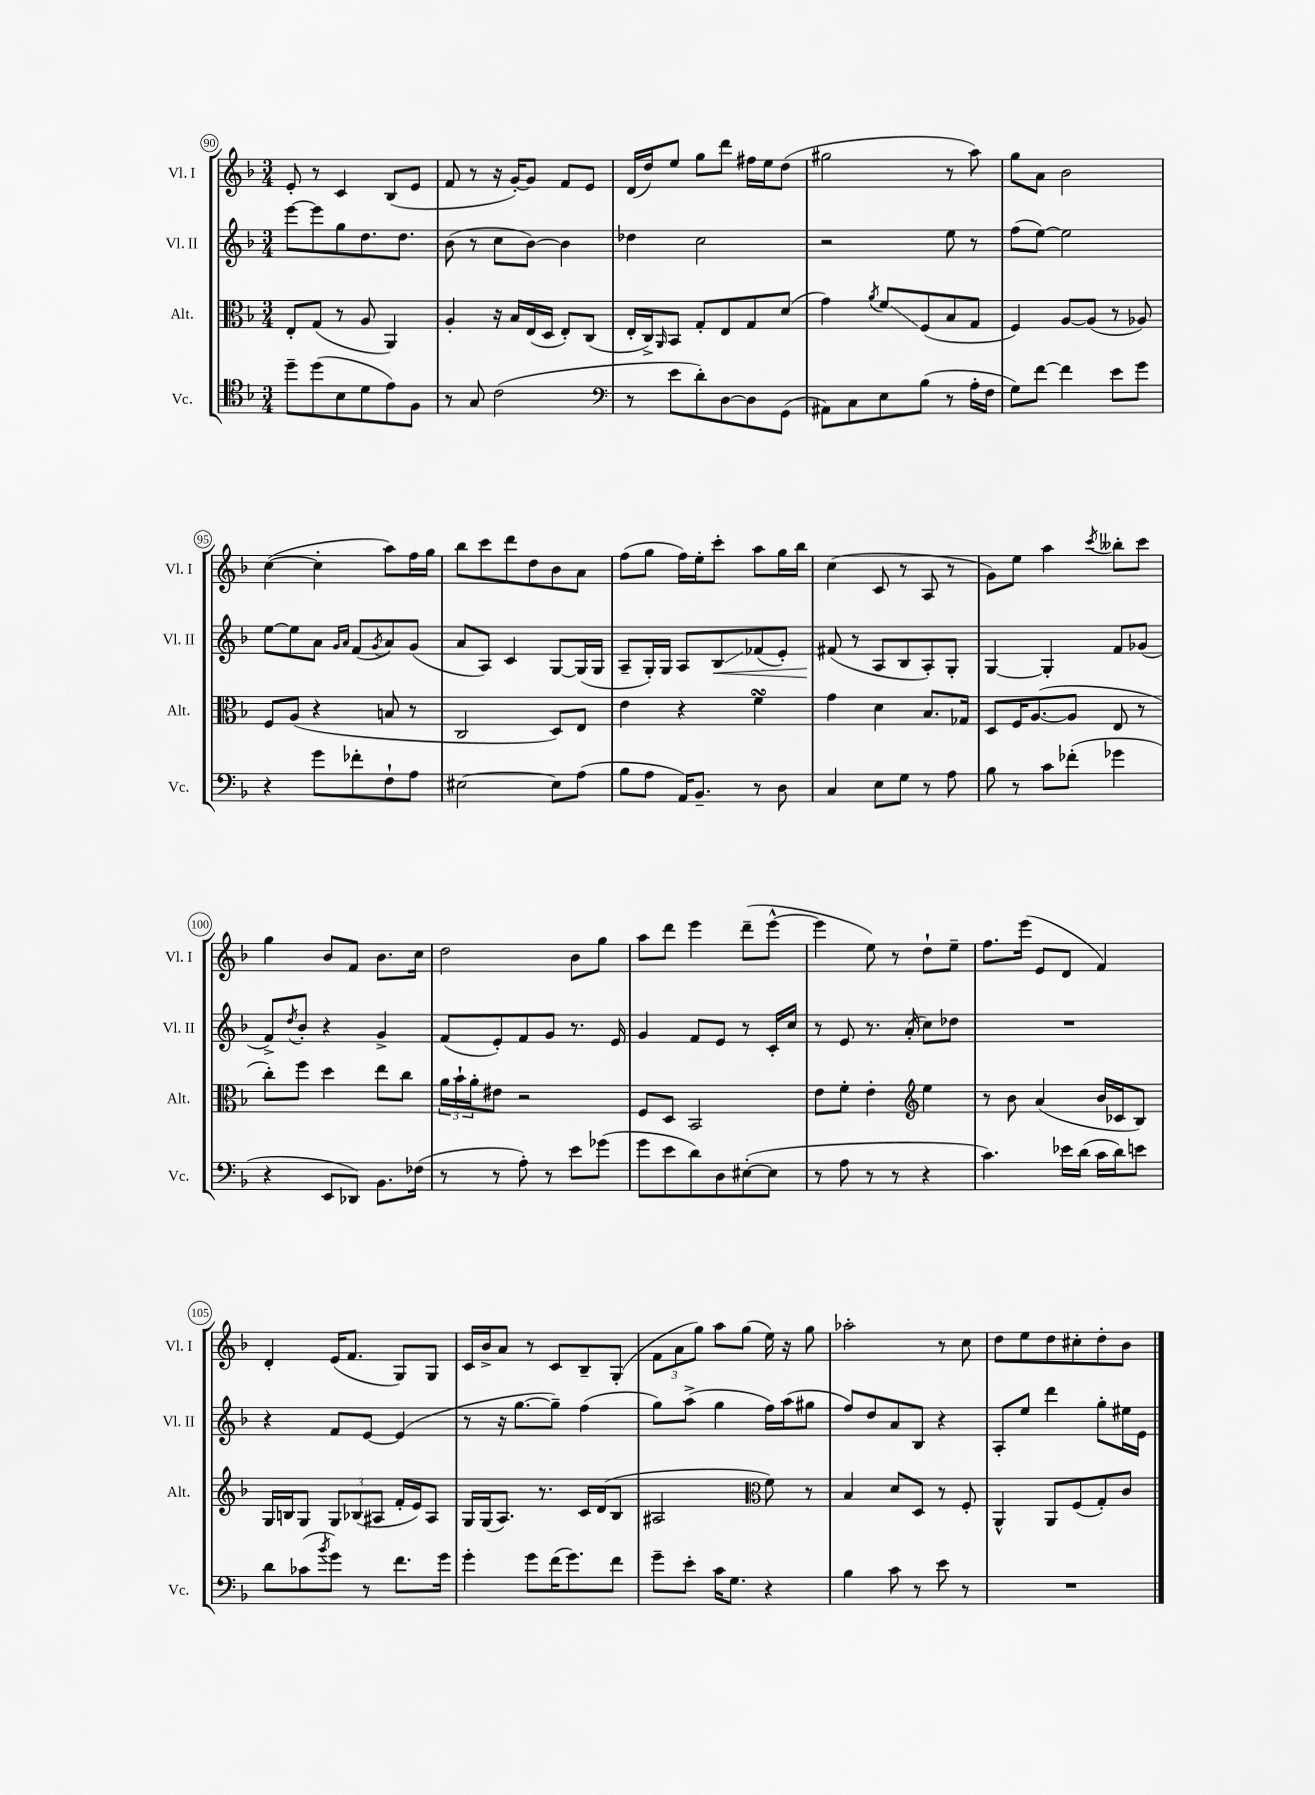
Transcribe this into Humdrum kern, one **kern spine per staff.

**kern	**kern	**kern	**kern
*staff4	*staff3	*staff2	*staff1
*clefC4	*clefC3	*clefG2	*clefG2
*k[b-]	*k[b-]	*k[b-]	*k[b-]
*M3/4	*M3/4	*M3/4	*M3/4
8dd~\L	8E'/L	[8eee\L	8e'/
(8dd\	(8G/J	8eee\]	8r
8B-\	8r	8gg\	4c/
8d\	8A/	8.dd\	.
8e\)	4AA/)	.	(8B-/L
.	.	8.dd\J	.
8F\J	.	.	8e/J
=	=	=	=
8r	4A'/	(8b-\	8f/
8G/	.	8r	8r
(2c\	16r	8cc\L	16r
.	16B-/LL	.	[16g'/LK)
.	(16E/	[8b-\J)	8g/]J
.	16D/JJ	.	.
.	8E'/L)	4b-\]	8f/L
.	(8C/J	.	8e/J
=	=	=	=
*clefF4	*	*	*
8r	16E'/LL	4dd-\	(16d/LL
.	16C^/J)	.	16dd/J)
.	16qqAA/	.	.
8e\L	8BB-/J	.	8ee/J
8d'\)	8G'/L	2cc\	8gg\L
[8D\	8E/	.	8ddd\J
8D\]	8G/	.	16ff#\LL
.	.	.	16ee\J
(8GG\J	(8d/J	.	(8dd\J
=	=	=	=
8AA#\L)	4g\)	2r	2gg#\
8C\	.	.	.
.	8qa/	.	.
8E\	8f/L	.	.
(8B-\J	(8F/	.	.
8r	8B-/	8ee\	8r
16A'\LL	8G/J	8r	8aa\)
16F\JJ	.	.	.
=	=	=	=
8G\L)	4F/)	(8ff\L	8gg\L
[8f\J	.	[8ee\J)	8a\J
4f\]	[8A/L	2ee\]	2b-\
.	(8A/]J	.	.
8e\L	8r	.	.
8g\J	8A-/)	.	.
=	=	=	=
4r	8F/L	[8ee\L	([4cc\
.	(8A/J	8ee\]	.
8g\L	4r	8a\J	4cc'\]
.	.	16qqg/LL	.
.	.	16qqa/JJ	.
8f-'\	.	(8f/L	.
.	.	8qg/	.
8F`\	8B/	8a/)	8aa\L)
8A\J	8r	(8g/J	16ff\L
.	.	.	16gg\JJ
=	=	=	=
[2E#\	2C/	8a/L	8bb-\L
.	.	8A/J)	8ccc\
.	.	4c/	8ddd\
.	.	.	8dd\
8E#\]L	8D/L)	[8G/L	8b-\
(8A\J	8E/J	(16G/]L	8a\J
.	.	16G/JJ	.
=	=	=	=
8B-\L	4e\	8A~/L	(8ff\L
8A\J	.	16G'/L)	8gg\J
.	.	16G/JJ	.
16AA/LK)	4r	8A/L	16ff\LL)
8.BB-~/J	.	.	16ee'\J
.	.	8B-/	8ccc'\J
8r	4f\	(8f-/	8aa\L
8D\	.	8e'/J)	16gg\L
.	.	.	16bb-\JJ
=	=	=	=
4C/	4g\	(8f#/	(4cc\
.	.	8r	.
8E\L	4d\	8A/L	8c/
8G\J	.	8B-/	8r
8r	8.B-/L	8A'/)	8A/
8A\	.	8G'/J	8r
.	16G-/Jk	.	.
=	=	=	=
8B-\	8D/L	[4G/	8g\L)
8r	16F/K	.	8ee\J
.	([8.A/	.	.
8c\L	.	4G'/]	4aa\
(8f-'\J	8A/]J	.	.
.	.	.	8qccc/
4g-\	8E/	8f/L	8bb--'\L
.	8r	(8g-/J	8ccc\J
=	=	=	=
4r	8cc'\L)	8f^/L)	4gg\
.	.	8qdd/	.
.	8ff\J	8b-'/J	.
8EE/L	4dd\	4r	8b-/L
8DD-/J)	.	.	8f/J
8.BB-\L	8ee\L	4g^/	8.b-\L
.	8cc\J	.	.
(16F-\Jk	.	.	16cc\Jk
=	=	=	=
8r	24a\LL	(8f/L	2dd\
.	24b-`\	.	.
.	24a'\J	.	.
8r	8e#\J	8e'/)	.
8A'\)	2r	8f/	.
8r	.	8g/J	.
8e\L	.	8.r	8b-\L
(8g-\J	.	.	8gg\J
.	.	16e/	.
=	=	=	=
8g\L	8F/L	4g/	8aa\L
8e\	8D/J	.	8ddd\J
8d\)	2BB-/	8f/L	4eee\
8D\	.	8e/J	.
([8E#'\	.	8r	(8ddd~\L
8E#\]J	.	16c'/LL	[8eee^^\J
.	.	16cc/JJ	.
=	=	=	=
8r	8e\L	8r	4eee\]
8A\	8f'\J	8e/	.
8r	4e'\	8.r	8ee\)
8r	.	.	8r
.	.	(16a'/	.
*	*clefG2	*	*
4r	4ee\	8cc\L)	8dd`\L
.	.	8dd-\J	8ee~\J
=	=	=	=
4.c\)	8r	2.r	8.ff\L
.	8b-\	.	.
.	.	.	(16eee\Jk
.	(4a/	.	8e/L
16e-\LL	.	.	8d/J
(16d\JJ	.	.	.
16c\LL	16b-/LL	.	4f/)
16d\J)	16c-/J	.	.
8e\J	8B-/J)	.	.
=	=	=	=
8d\L	16G/LL	4r	4d'/
.	16B/J	.	.
(8c-\	8G/J	.	.
8qb-/	.	.	.
8g\J)	12G/L	8f/L	(16e/LK
.	.	.	8.f/J
.	(12B-/	.	.
8r	.	[8e/J	.
.	12A#/J	.	.
8.f\L	16f'/LL	(4e/]	8G/L)
.	16e/J)	.	.
.	8A#/J	.	8G/J
16g\Jk	.	.	.
=	=	=	=
4g'\	16G/LL	8r	16c/LL
.	(16G/J	.	16b-^/J
.	8.A/J)	16r	8a/J
.	.	[8.gg\L	.
8g\L	.	.	8r
.	8.r	.	.
(16f\K	.	8gg~\]J)	8c/L
8.g\)	.	.	.
.	16c/LL	(4ff\	8B-~/
.	(16d/J	.	.
8f\J	8B-/J	.	(8G'/J
=	=	=	=
8g~\L	2A#/	8gg\L)	12f\L
.	.	.	12a\
8e'\J	.	(8aa^\J	.
.	.	.	12gg\J)
16c\LK	.	4gg\	8aa\L
8.G\J	.	.	.
.	.	.	(8gg\J
*	*clefC3	*	*
4r	8f\)	16ff\LL)	16ee\)
.	.	(16aa\J	16r
.	8r	8gg#\J	8gg\
=	=	=	=
4B-\	4B-/	8ff/L)	2aa-'\
.	.	8dd/	.
8c\	8d/L	8a/	.
8r	8D/J	8B-/J	.
8e\	8r	4r	8r
8r	8F'/	.	8cc\
=	=	=	=
2.r	4AA^^/	8A'/L	8dd\L
.	.	8ee/J	8ee\
.	8AA/L	4ddd\	8dd\
.	(8F/	.	8cc#'\
.	8G'/)	8gg'\L	8dd'\
.	8c/J	16ee#\L	8b-\J
.	.	16e\JJ	.
==	==	==	==
*-	*-	*-	*-
